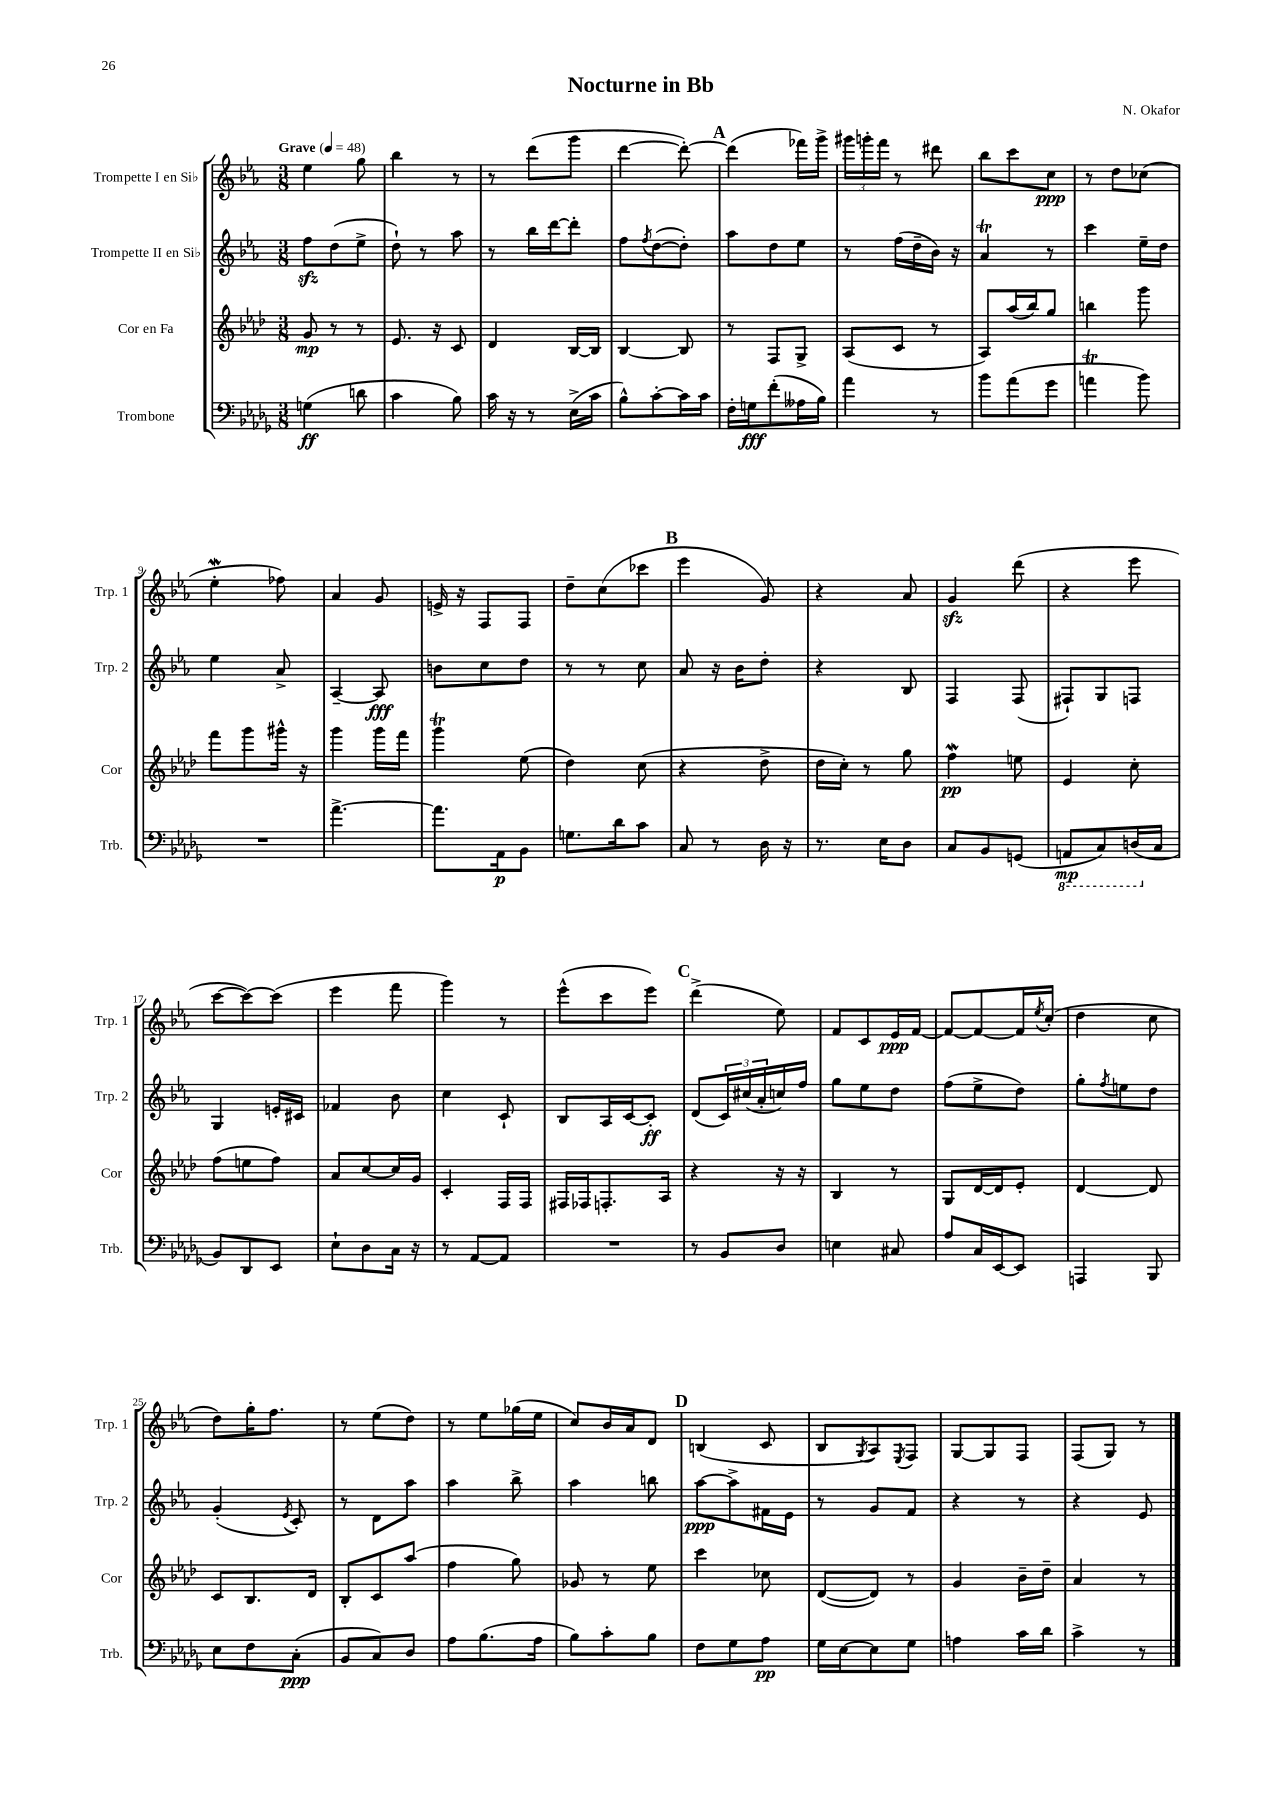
\header { title = "Nocturne in Bb" composer = "N. Okafor" }
<<
\new StaffGroup <<
\new Staff = "s0" \with { instrumentName = "Trompette I en Sib" shortInstrumentName = "Trp. 1" } {
    \clef treble \key ees \major \numericTimeSignature \time 3/8 \tempo "Grave" 4 = 48
    ees''4 g''8 |
    bes''4 r8 |
    r8 d'''8( g'''8 |
    d'''4~ d'''8~-.) |
    \mark \markup { \bold "A" } d'''4( fes'''16) g'''16-> |
    \tuplet 3/2 { gis'''16 g'''16-. f'''16 } r8 dis'''8 |
    bes''8 c'''8 c''8\ppp |
    r8 d''8 ces''8( |
    ees''4-.\mordent fes''8) |
    aes'4 g'8 |
    e'16-> r16 f8 f8 |
    d''8-- c''8( ces'''8 |
    \mark \markup { \bold "B" } ees'''4 g'8) |
    r4 aes'8 |
    g'4\sfz d'''8( |
    r4 ees'''8 |
    c'''8~ c'''8~) c'''8( |
    ees'''4 f'''8 |
    g'''4) r8 |
    ees'''8-^( c'''8 ees'''8) |
    \mark \markup { \bold "C" } d'''4->( ees''8) |
    f'8 c'8 ees'16\ppp f'16~ |
    f'8~ f'8~ f'16 \acciaccatura { ees''8 } c''16-.( |
    d''4 c''8 |
    d''8) g''16-. f''8. |
    r8 ees''8( d''8) |
    r8 ees''8 ges''16( ees''16 |
    c''8) bes'16 aes'16 d'8 |
    \mark \markup { \bold "D" } b4( c'8 |
    bes8 \acciaccatura { g8 } aes8) \acciaccatura { ees8 } f8 |
    g8~ g8 f8 |
    f8( g8) r8 \bar "|." |
}
\new Staff = "s1" \with { instrumentName = "Trompette II en Sib" shortInstrumentName = "Trp. 2" } {
    \clef treble \key ees \major \numericTimeSignature \time 3/8
    f''8\sfz d''8( ees''8-> |
    d''8-!) r8 aes''8 |
    r8 bes''16 d'''16~ d'''8-. |
    f''8 \acciaccatura { f''8 } d''8~( d''8-.) |
    \mark \markup { \bold "A" } aes''8 d''8 ees''8 |
    r8 f''16( d''16-- bes'16) r16 |
    aes'4\trill r8 |
    c'''4 ees''16-- d''16 |
    ees''4 aes'8-> |
    aes4~-- aes8\fff |
    b'8 c''8 d''8 |
    r8 r8 c''8 |
    \mark \markup { \bold "B" } aes'8 r16 bes'16 d''8-. |
    r4 bes8 |
    f4 f8( |
    fis8-!) g8 f8 |
    g4 e'16-. cis'16 |
    fes'4 bes'8 |
    c''4 c'8-! |
    bes8 aes16 c'16~ c'8-.\ff |
    \mark \markup { \bold "C" } d'8( \tuplet 3/2 { c'16) cis''16( aes'16-. } c''16) f''16 |
    g''8 ees''8 d''8 |
    f''8( ees''8-> d''8) |
    g''8-. \acciaccatura { f''8 } e''8 d''8 |
    g'4-.( \acciaccatura { ees'8 } c'8-.) |
    r8 d'8 aes''8 |
    aes''4 bes''8-> |
    aes''4 b''8 |
    \mark \markup { \bold "D" } aes''8~\ppp aes''8-> fis'16 ees'16 |
    r8 g'8 f'8 |
    r4 r8 |
    r4 ees'8 \bar "|." |
}
\new Staff = "s2" \with { instrumentName = "Cor en Fa" shortInstrumentName = "Cor" } {
    \clef treble \key aes \major \numericTimeSignature \time 3/8
    g'8\mp r8 r8 |
    ees'8. r16 c'8 |
    des'4 bes16~ bes16 |
    bes4~ bes8 |
    \mark \markup { \bold "A" } r8 f8 g8-> |
    aes8( c'8 r8 |
    aes8) aes''16( bes''16) g''8 |
    b''4 g'''8 |
    f'''8 g'''8 gis'''16-^ r16 |
    g'''4 g'''16 f'''16 |
    g'''4\trill ees''8( |
    des''4) c''8( |
    \mark \markup { \bold "B" } r4 des''8-> |
    des''16 c''16-.) r8 g''8 |
    f''4\mordent\pp e''8 |
    ees'4 c''8-. |
    f''8( e''8 f''8) |
    aes'8 c''8~ c''16 g'16 |
    c'4-. f16 f16 |
    fis16 fes16 f8.-. aes16 |
    \mark \markup { \bold "C" } r4 r16 r16 |
    bes4 r8 |
    g8 des'16~ des'16 ees'8-. |
    des'4~ des'8 |
    c'8 bes8. des'16 |
    bes8-. c'8 aes''8( |
    f''4 g''8) |
    ges'8 r8 ees''8 |
    \mark \markup { \bold "D" } c'''4 ces''8 |
    des'8~( des'8) r8 |
    g'4 bes'16-- des''16-- |
    aes'4 r8 \bar "|." |
}
\new Staff = "s3" \with { instrumentName = "Trombone" shortInstrumentName = "Trb." } {
    \clef bass \key des \major \numericTimeSignature \time 3/8
    g4\ff( d'8 |
    c'4 bes8) |
    c'16 r16 r8 ees16->( c'16 |
    bes8-^) c'8~-. c'16 c'16 |
    \mark \markup { \bold "A" } f16-. g16\fff f'8-.( aeses16 bes16) |
    aes'4 r8 |
    bes'8 aes'8( ges'8 |
    a'4\trill bes'8) |
    R4. |
    aes'4.~-> |
    aes'8. aes,16\p bes,8 |
    g8. des'16 c'8 |
    \mark \markup { \bold "B" } c8 r8 des16 r16 |
    r8. ees16 des8 |
    c8 bes,8 g,8( |
    \ottava #-1 a,,8\mp c,8) d,16( \ottava #0 c16 |
    bes,8) des,8 ees,8 |
    ees8-! des8 c16 r16 |
    r8 aes,8~ aes,8 |
    R4. |
    \mark \markup { \bold "C" } r8 bes,8 des8 |
    e4 cis8 |
    aes8 c16 ees,16~ ees,8 |
    a,,4 bes,,8 |
    ees8 f8 c8-.\ppp( |
    bes,8 c8) des8 |
    aes8 bes8.( aes16 |
    bes8) c'8-. bes8 |
    \mark \markup { \bold "D" } f8 ges8 aes8\pp |
    ges16 ees16~ ees8 ges8 |
    a4 c'16 des'16 |
    c'4-> r8 \bar "|." |
}
>>
>>
